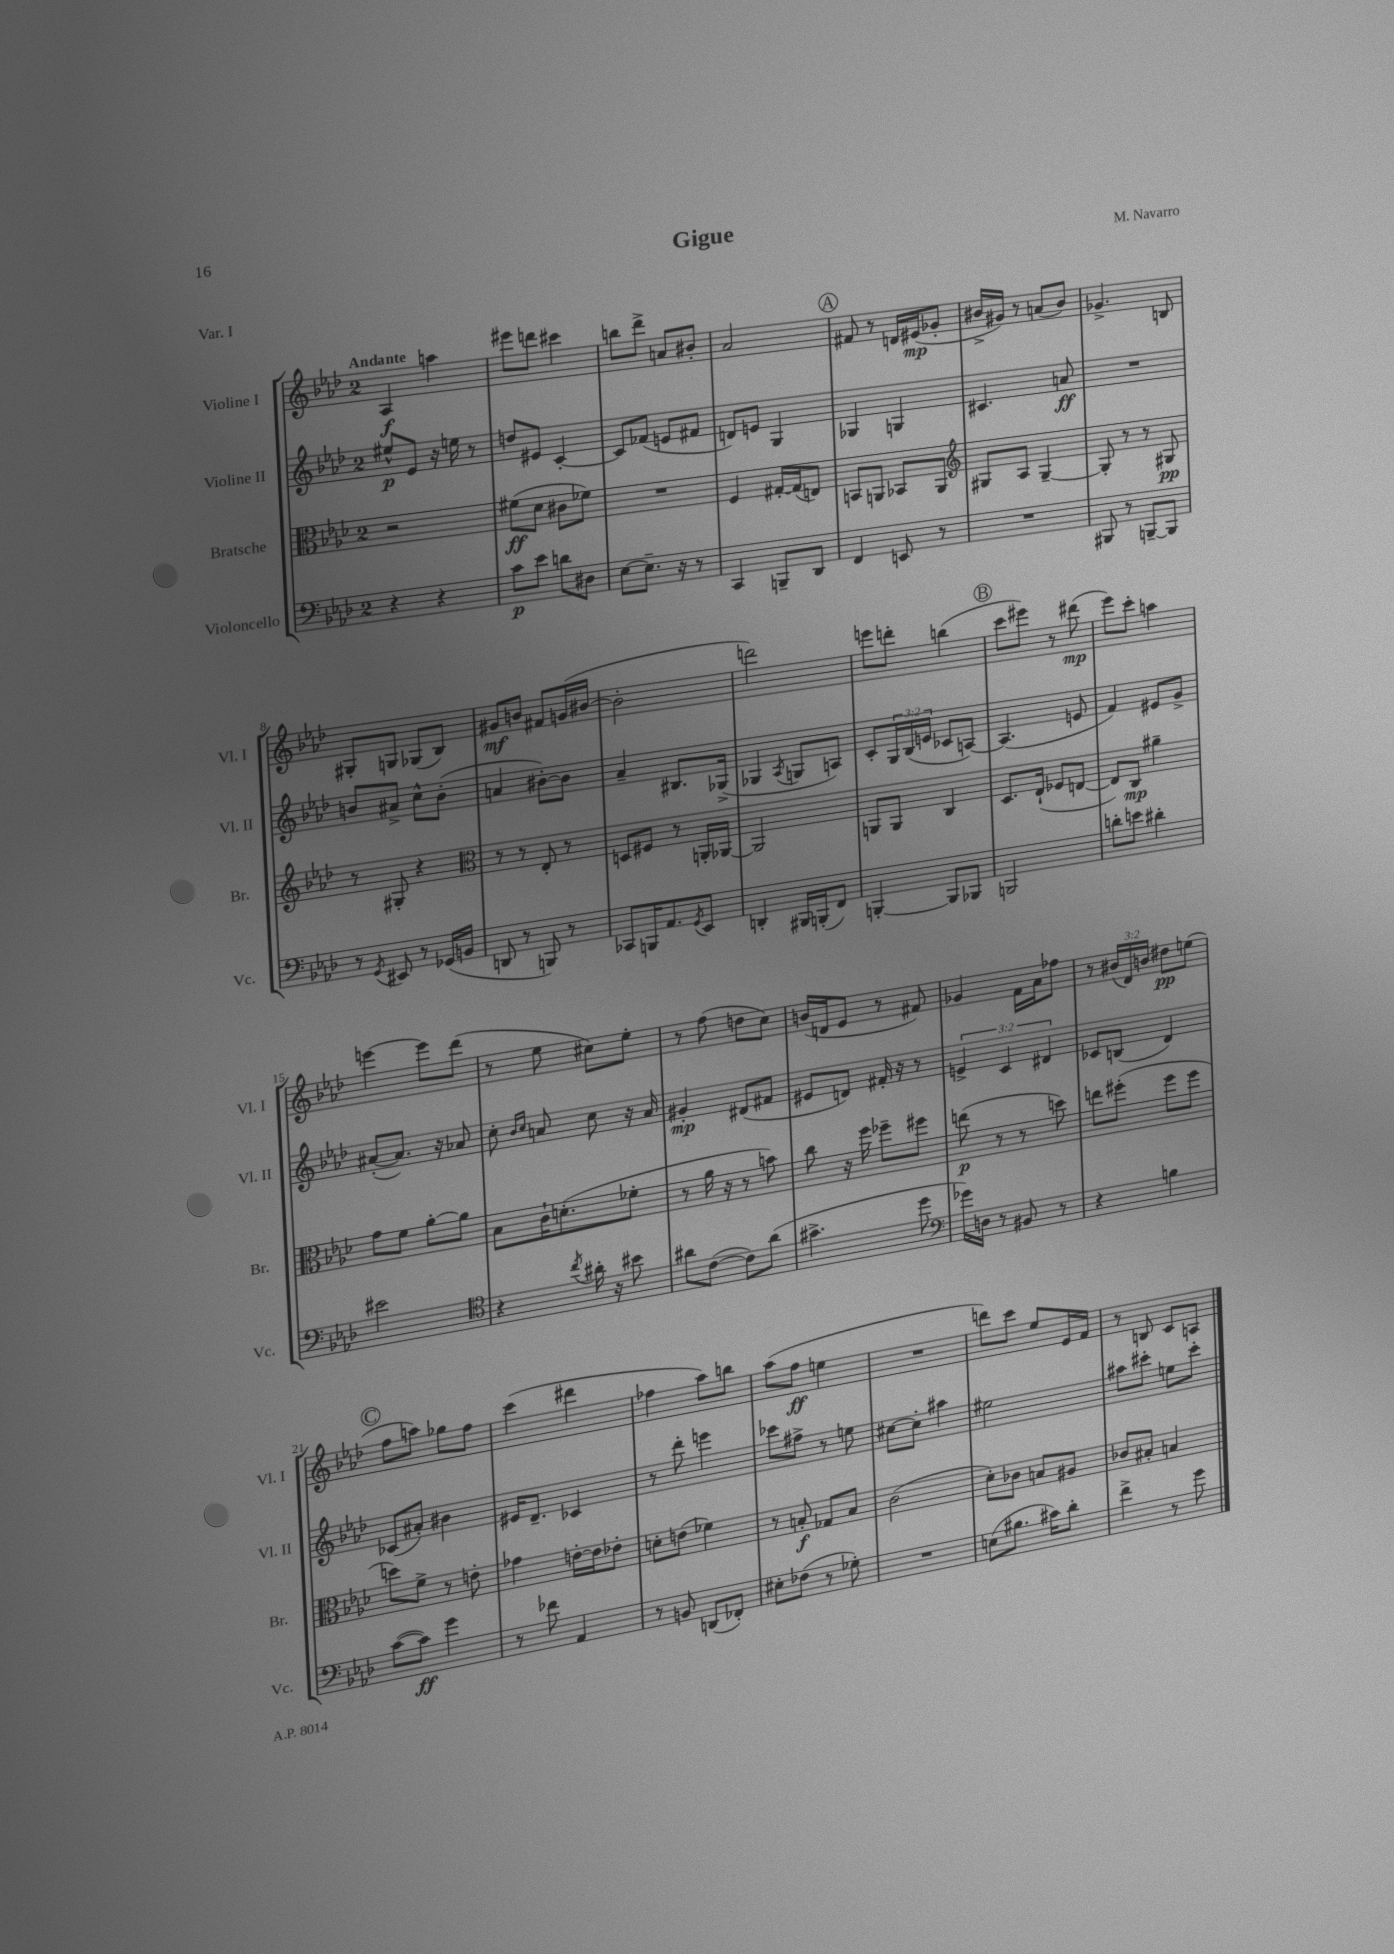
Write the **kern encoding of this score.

**kern	**dynam	**kern	**dynam	**kern	**dynam	**kern	**dynam
*part4	*part4	*part3	*part3	*part2	*part2	*part1	*part1
*staff4	*staff4	*staff3	*staff3	*staff2	*staff2	*staff1	*staff1
*I"Violoncello	*	*I"Bratsche	*	*I"Violine II	*	*I"Violine I	*
*I'Vc.	*	*I'Br.	*	*I'Vl. II	*	*I'Vl. I	*
*clefF4	*	*clefC3	*	*clefG2	*	*clefG2	*
*k[b-e-a-d-]	*	*k[b-e-a-d-]	*	*k[b-e-a-d-]	*	*k[b-e-a-d-]	*
*M2/4	*	*M2/4	*	*M2/4	*	*M2/4	*
=1	=1	=1	=1	=1	=1	=1	=1
!	!	!	!	!	!	!LO:TX:a:B:t=Andante	!
4r	.	2r	.	8ee#X^^/L	p	4A-/	f
.	.	.	.	8e-/J	.	.	.
4r	.	.	.	16r	.	4aan\	.
.	.	.	.	16een\	.	.	.
.	.	.	.	8r	.	.	.
=2	=2	=2	=2	=2	=2	=2	=2
8c\L	p	(8f#X\L	ff	8ddn/L	.	8eee#X\L	.
8e-\J	.	8d-\J	.	8e#X/J	.	8dddn\J	.
8dn\L	.	8c#X\L	.	[4c'/	.	4ccc#X\	.
8D#X\J	.	8f-X\J)	.	.	.	.	.
=3	=3	=3	=3	=3	=3	=3	=3
[8E-\L	.	2r	.	8c/L]	.	8bbn\L	.
8.E-~\J]	.	.	.	(8f-X/J	.	8ddd-^\J	.
.	.	.	.	8en/L	.	8an/L	.
16r	.	.	.	.	.	.	.
8r	.	.	.	8f#X/J	.	8b#X'/J	.
=4	=4	=4	=4	=4	=4	=4	=4
4CC/	.	4F/	.	8dn/L)	.	2a-/	.
.	.	.	.	8en/J	.	.	.
8BBBn~/L	.	[16G#X'/LL	.	4G/	.	.	.
.	.	(16G#/J]	.	.	.	.	.
8DD-/J	.	8En/J)	.	.	.	.	.
!!LO:REH:place=s1:t=A
=5	=5	=5	=5	=5	=5	=5	=5
4FF/	.	8BBn/L	.	4G-X/	.	8f#X/	.
.	.	8AAn/J	.	.	.	8r	.
8EEn/	.	8BB-X/L	.	4Gn/	.	16dn/LL	.
.	.	.	.	.	.	(16e#X/J	mp
8r	.	8AA/J	.	.	.	8g-X'/J	.
=6	=6	=6	=6	=6	=6	=6	=6
*	*	*clefG2	*	*	*	*	*
2r	.	8G#X/L	.	4.c#X/	.	16b#X^/LL	.
.	.	.	.	.	.	16g#X/JJ)	.
.	.	8A-/J	.	.	.	8r	.
.	.	[4G#~/	.	.	.	(8an/L	.
.	.	.	.	8an/	ff	8b#/J)	.
=7	=7	=7	=7	=7	=7	=7	=7
8BBB#X/	.	8G#'/]	.	2r	.	4.g-X^/	.
8r	.	8r	.	.	.	.	.
[8BBBn~/L	.	8r	.	.	.	.	.
8BBB/J]	.	8G#X/	pp	.	.	8Bn/	.
!!LO:LB:g=z
=8	=8	=8	=8	=8	=8	=8	=8
8r	.	8r	.	8bn/L	.	8G#X'/L	.
8qGG/	.	.	.	.	.	.	.
8EE#X/	.	8G#X'/	.	8a#X^/J	.	8Gn/J	.
8r	.	4r	.	8cc^^\L	.	(8G-X/L	.
(16GG-X/LL	.	.	.	(8b'\J	.	8B-/J)	.
16BBn/JJ	.	.	.	.	.	.	.
=9	=9	=9	=9	=9	=9	=9	=9
*	*	*clefC3	*	*	*	*	*
8DDn/	.	8r	.	4an/	.	8g#X/L	mf
8r	.	8r	.	.	.	8bn/J	.
8BBBn/)	.	8E-'/	.	[8b#X'\L)	.	8f#X/L	.
8r	.	8r	.	8b#\J]	.	(16gn/L	.
.	.	.	.	.	.	[16b#X/JJ	.
=10	=10	=10	=10	=10	=10	=10	=10
8CC-X/L	.	8Dn/L	.	4a-~/	.	2b#'\]	.
16BBBn/K	.	8F#X/J	.	.	.	.	.
8.AA-/	.	.	.	.	.	.	.
.	.	8r	.	8.B#X/L	.	.	.
8qGG/	.	.	.	.	.	.	.
8EE-/J	.	16AAn'/LL	.	.	.	.	.
.	.	[16AA-X/JJ	.	(16G-X^/Jk	.	.	.
=11	=11	=11	=11	=11	=11	=11	=11
4DDn'/	.	2AA-/]	.	4G-X/	.	2dddn\)	.
.	.	.	.	8qA-/	.	.	.
16BBB#X/LL	.	.	.	8Gn/L	.	.	.
(16BBBn'/J	.	.	.	.	.	.	.
8FF/J)	.	.	.	8An/J)	.	.	.
=12	=12	=12	=12	=12	=12	=12	=12
[4BBBn'/	.	8AAn/L	.	8c'/L	.	8eeen\L	.
.	.	8AA/J	.	24G/L	.	8dddn'\J	.
.	.	.	.	(24B-/	.	.	.
.	.	.	.	24en/JJ	.	.	.
8BBB/L]	.	4C/	.	8c-X/L	.	(4bbn\	.
8BBB-X/J	.	.	.	[8An/J)	.	.	.
!!LO:REH:place=s1:t=B
=13	=13	=13	=13	=13	=13	=13	=13
2BBBn/	.	8.D-/L	.	(4.A/]	.	8ccc\L	.
.	.	.	.	.	.	8eee#X\J)	.
.	.	(16E-`/Jk	.	.	.	.	.
.	.	8F-X/L	.	.	.	8r	.
.	.	[8En/J	.	8en/	.	(8ddd#X\	mp
=14	=14	=14	=14	=14	=14	=14	=14
8dn'\L	.	8E/L])	.	4f/)	.	8eee-\L)	.
8en\J	.	8C/J	mp	.	.	8ccc'\J	.
4d#X'\	.	4a#X~\	.	8e#X/L	.	4aan\	.
.	.	.	.	8g^/J	.	.	.
!!LO:LB:g=z
=15	=15	=15	=15	=15	=15	=15	=15
2e#X\	.	8g\L	.	([8a#X'/L	.	[4eeen\	.
.	.	8f\J	.	8.a#/J])	.	.	.
.	.	[8a-'\L	.	.	.	8eee\L]	.
.	.	.	.	16r	.	.	.
.	.	8a-\J]	.	8a-X/	.	(8ddd-\J	.
=16	=16	=16	=16	=16	=16	=16	=16
*clefC4	*	*	*	*	*	*	*
4r	.	8B-\L	.	8cc'\	.	8r	.
.	.	.	.	16qqb-/LL	.	.	.
.	.	.	.	16qqcc/JJ	.	.	.
.	.	16c`\K	.	8an/	.	8ee-\	.
.	.	(8.dn'\	.	.	.	.	.
8qcc/	.	.	.	.	.	.	.
16a#X'\	.	.	.	8cc\	.	8cc#X\L)	.
16r	.	.	.	.	.	.	.
8b#X\	.	8f-X'\J	.	16r	.	8ee-'\J	.
.	.	.	.	16a/	.	.	.
=17	=17	=17	=17	=17	=17	=17	=17
8a#X\L	.	8r	.	4g#X'/	mp	8r	.
([8c\J	.	16a-\	.	.	.	(8ff\	.
.	.	16r	.	.	.	.	.
8c\L])	.	8r	.	(8d#X/L	.	8ddn\L	.
(8a#\J	.	8bn\)	.	8f#X/J	.	8cc\J)	.
=18	=18	=18	=18	=18	=18	=18	=18
4.g#X^\	.	8cc\	.	8e#X/L	.	(16bn/LL	.
.	.	.	.	.	.	16dn/J	.
.	.	16r	.	8dn/J)	.	8e-/J	.
.	.	16ff\	.	.	.	.	.
.	.	8ff-X~\L	.	16f#X'/	.	8r	.
.	.	.	.	16r	.	.	.
8dd-\	.	8ff#X\J	.	8r	.	8f#X/)	.
=19	=19	=19	=19	=19	=19	=19	=19
*clefF4	*	*	*	*	*	*	*
16g-X\LL)	.	(8een\	p	6en^/	.	4g-X/	.
16Dn\JJ	.	.	.	.	.	.	.
8r	.	8r	.	.	.	.	.
.	.	.	.	6c/	.	.	.
8BB#X/	.	8r	.	.	.	16f\LL	.
.	.	.	.	.	.	16a-\J	.
.	.	.	.	6d#X/	.	.	.
8r	.	8ddn\)	.	.	.	8ff-X\J	.
=20	=20	=20	=20	=20	=20	=20	=20
4r	.	8een\L	.	8c-X/L	.	8r	.
.	.	(8ff#X'\J	.	(8Bn/J	.	(24b#X/LL	.
.	.	.	.	.	.	24d-/)	.
.	.	.	.	.	.	24bn/JJ	.
4Bn\	.	8ff#\L	.	4d-/)	.	8dd#X\L	pp
.	.	8ff#\J	.	.	.	(8een\J	.
!!LO:LB:g=z
!!LO:REH:place=s1:t=C
=21	=21	=21	=21	=21	=21	=21	=21
([8c\L	.	8ddn\L)	.	(8c-X/L	.	8ff\L	.
8c\J])	ff	8f^\J	.	8a#X'/J)	.	8aan\J)	.
4g\	.	8r	.	4b#X\	.	8gg-X\L	.
.	.	8en'\	.	.	.	8ff\J	.
=22	=22	=22	=22	=22	=22	=22	=22
8r	.	4g-X\	.	16e#X/KL	.	(4ccc\	.
.	.	.	.	8.d-~/J	.	.	.
8f-X\	.	.	.	.	.	.	.
4AA-/	.	[16en'\LL	.	4c-X/	.	4ddd#X\	.
.	.	16e\J]	.	.	.	.	.
.	.	8e-X'\J	.	.	.	.	.
=23	=23	=23	=23	=23	=23	=23	=23
8r	.	8dn'\L	.	8r	.	4ff-X\	.
8BBn/	.	(8en\J	.	8ddd-'\	.	.	.
(8DDn/L	.	4f-X\)	.	4eeen\	.	8aa-\L)	.
8FF-X'/J)	.	.	.	.	.	8bbn\J	.
=24	=24	=24	=24	=24	=24	=24	=24
8E#X'\L	.	8r	.	8ccc-X\L	.	(8aa-\L	.
(8F-X\J	.	8Bn'/	f	8ff#X^\J	.	8ff\J	ff
8r	.	8G-X/L	.	8r	.	4een\	.
8G-X'\)	.	8B/J	.	8een\	.	.	.
=25	=25	=25	=25	=25	=25	=25	=25
2r	.	(2c\	.	[8cc#X\L	.	2r	.
.	.	.	.	8cc#'\J]	.	.	.
.	.	.	.	4aa#X\	.	.	.
=26	=26	=26	=26	=26	=26	=26	=26
(8En\L	.	8d-'\L)	.	2ee#X\	.	8dddn\L)	.
8.B#X\J	.	8c-X\J	.	.	.	8ccc\J	.
.	.	8Bn/L	.	.	.	8ee-/L	.
16c#X\KL)	.	.	.	.	.	.	.
8d-'\J	.	8A#X/J	.	.	.	16e-/L	.
.	.	.	.	.	.	16f/JJ	.
=27	=27	=27	=27	=27	=27	=27	=27
4f^\	.	8c-X/L	.	8aa#X\L	.	8r	.
.	.	8B#X'/J	.	8ccc#X'\J	.	8Bn/	.
8r	.	4Bn/	.	8een\L	.	8c/L	.
8g\	.	.	.	8ccc#'\J	.	8An/J	.
==	==	==	==	==	==	==	==
*-	*-	*-	*-	*-	*-	*-	*-
